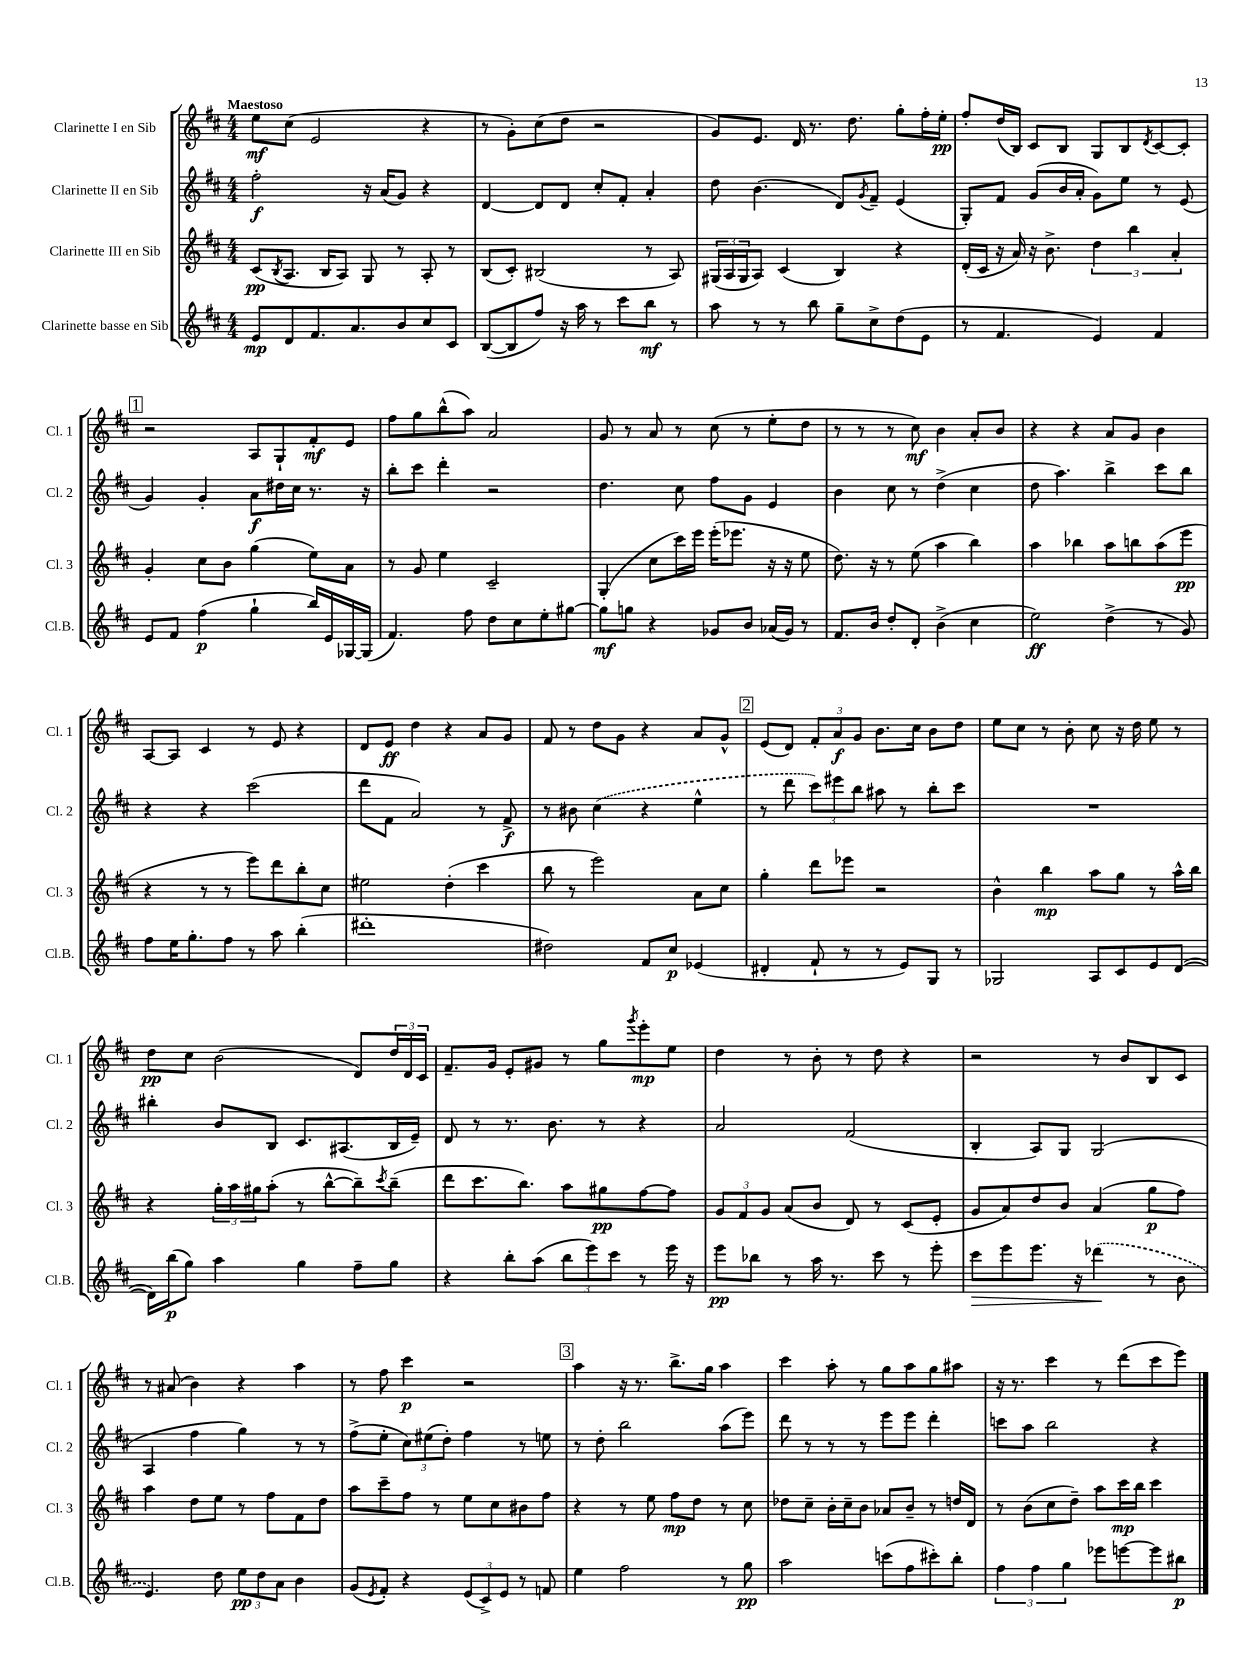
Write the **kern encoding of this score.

**kern	**kern	**kern	**kern
*staff4	*staff3	*staff2	*staff1
*clefG2	*clefG2	*clefG2	*clefG2
*k[f#c#]	*k[f#c#]	*k[f#c#]	*k[f#c#]
*M4/4	*M4/4	*M4/4	*M4/4
8e/L	(8c#/L	2ff#'\	8ee\L
.	8qB/	.	.
8d/	8.A/J	.	(8cc#\J
8.f#/	.	.	2e/
.	16B/LK	.	.
.	8A/J)	.	.
8.a/	.	.	.
.	8G/	16r	.
.	.	(16a/LK	.
8b/	8r	8g/J)	.
8cc#/	8A'/	4r	4r
8c#/J	8r	.	.
=	=	=	=
([8B/L	(8B/L	[4d/	8r
8B/]	8c#'/J)	.	8g'\L)
8ff#/J)	(2B#/	8d/]L	(8cc#\
16r	.	8d/J	8dd\J
16aa\	.	.	.
8r	.	8cc#'/L	2r
8ccc#\L	.	8f#'/J	.
8bb\J	8r	4a'/	.
8r	8A/)	.	.
=	=	=	=
8aa\	(24G#/LL	8dd\	8g/L)
.	24A/	.	.
.	24G#/J	.	.
8r	8A/J)	(4.b\	8.e/J
8r	(4c#/	.	.
.	.	.	16d/
8bb\	.	.	8.r
8gg~\L	4B/)	8d/L)	.
.	.	.	8.dd\
.	.	8qg/	.
8cc#^\	.	8f#~/J	.
(8dd\	4r	(4e/	8gg'\L
8e\J	.	.	16ff#'\L
.	.	.	16ee'\JJ
=	=	=	=
8r	(16d'/LL	8G'/L)	8ff#'/L
.	16c#/JJ	.	.
4.f#/	16r	8f#/J	(16dd/L
.	16a/)	.	16B/JJ)
.	16r	(8g/L	8c#/L
.	8.b^\	.	.
.	.	16b/L	8B/J
.	.	16a'/JJ	.
4e/)	6dd\	8g\L)	8G/L
.	.	8ee\J	8B/
.	6bb\	.	.
.	.	.	8qd/
4f#/	.	8r	[8c#/
.	6a'/	.	.
.	.	(8e/	8c#'/]J
=	=	=	=
8e/L	4g'/	4g/)	2r
8f#/J	.	.	.
(4ff#\	8cc#\L	4g'/	.
.	8b\J	.	.
4gg`\	(4gg\	8a\L	8A/L
.	.	16dd#\L	8G`/
.	.	16cc#\JJ	.
16bb/LL)	8ee\L)	8.r	8f#'/
16e/	.	.	.
[16G-/	8a\J	.	8e/J
(16G-/]JJ	.	16r	.
=	=	=	=
4.f#/)	8r	8bb'\L	8ff#\L
.	8g/	8ccc#\J	8gg\
.	4ee\	4ddd'\	(8bb^^\
8ff#\	.	.	8aa\J)
8dd\L	2c#~/	2r	2a/
8cc#\	.	.	.
8ee'\	.	.	.
[8gg#\J	.	.	.
=	=	=	=
8gg#\]L	(4G'/	4.dd\	8g/
8gg\J	.	.	8r
4r	8cc#\L	.	8a/
.	16ccc#\L)	8cc#\	8r
.	16eee\JJ	.	.
8g-/L	(16eee'\LK	8ff#\L	(8cc#\
.	8.eee-\J	.	.
8b/J	.	8g\J	8r
(16a-/LL	16r	4e/	8ee'\L
16g-/JJ)	16r	.	.
8r	8ee\	.	8dd\J
=	=	=	=
8.f#/L	8.dd\)	4b\	8r
.	.	.	8r
16b/Jk	16r	.	.
8dd'/L	8r	8cc#\	8r
8d'/J	(8ee\	8r	8cc#\)
(4b^\	4aa\	(4dd^\	4b\
4cc#\	4bb\)	4cc#\	8a'/L
.	.	.	8b/J
=	=	=	=
2ee\)	4aa\	8dd\	4r
.	.	4.aa\)	.
.	4bb-\	.	4r
(4dd^\	8aa\L	4bb^\	8a/L
.	8bb\	.	8g/J
8r	(8aa\	8ccc#\L	4b\
8g/)	8eee\J	8bb\J	.
=	=	=	=
8ff#\L	4r	4r	[8A/L
16ee\K	.	.	8A/]J
8.gg'\	.	.	.
.	8r	4r	4c#/
8ff#\J	8r	.	.
8r	8eee\L)	(2ccc#\	8r
8aa\	8ddd\	.	8e/
(4bb'\	8bb'\	.	4r
.	8cc#\J	.	.
=	=	=	=
1ddd#'	2ee#\	8ddd\L	8d/L
.	.	8f#\J	8e/J
.	.	2a/)	4dd\
.	(4dd'\	.	4r
.	4ccc#\	8r	8a/L
.	.	8f#^/	8g/J
=	=	=	=
2dd#\)	8bb\	8r	8f#/
.	8r	8b#\	8r
.	2eee\)	(4cc#\	8dd\L
.	.	.	8g\J
8f#/L	.	4r	4r
8cc#/J	.	.	.
(4e-/	8a\L	4ee^^\	8a/L
.	8cc#\J	.	8g^^/J
=	=	=	=
4d#'/	4gg'\	8r	(8e/L
.	.	8ddd\	8d/J)
8f#`/	8ddd\L	12ccc#\L)	12f#'/L
.	.	12eee#\	12a/
8r	8eee-\J	.	.
.	.	12bb\J	12g/J
8r	2r	8aa#\	8.b\L
8e/L)	.	8r	.
.	.	.	16cc#\Jk
8G/J	.	8bb'\L	8b\L
8r	.	8ccc#\J	8dd\J
=	=	=	=
2G-/	4b^^\	1r	8ee\L
.	.	.	8cc#\J
.	4bb\	.	8r
.	.	.	8b'\
8A/L	8aa\L	.	8cc#\
8c#/	8gg\J	.	16r
.	.	.	16dd\
8e/	8r	.	8ee\
([8d/J	16aa^^\LL	.	8r
.	16bb\JJ	.	.
=	=	=	=
16d\]LL)	4r	4bb#'\	8dd\L
(16bb\J	.	.	.
8gg\J)	.	.	8cc#\J
4aa\	24gg'\LL	8b/L	(2b\
.	24aa\	.	.
.	24gg#\J	.	.
.	(8aa'\J	8B/J	.
4gg\	8r	8.c#/L	.
.	[8bb^^\L	.	.
.	.	(8.A#/	.
8ff#~\L	8bb~\])	.	8d/L)
.	8qccc#/	.	.
8gg\J	(8bb~\J	16B/L	24dd/L
.	.	.	24d/
.	.	16e~/JJ)	.
.	.	.	24c#/JJ
=	=	=	=
4r	8ddd\L	8d/	8.f#~/L
.	8.ccc#\	8r	.
.	.	.	16g/Jk
8bb'\L	.	8.r	8e'/L
.	8.bb\J)	.	.
(8aa\J	.	.	8g#/J
.	.	8.b\	.
12bb\L	8aa\L	.	8r
12eee\)	.	.	.
.	8gg#\	8r	8gg\L
12ccc#\J	.	.	.
.	.	.	8qggg/
8r	[8ff#\	4r	8eee'\
16eee\	8ff#\]J	.	8ee\J
16r	.	.	.
=	=	=	=
8eee\L	12g/L	2a/	4dd\
.	12f#/	.	.
8bb-\J	.	.	.
.	12g/J	.	.
8r	(8a/L	.	8r
16aa\	8b/J	.	8b'\
8.r	.	.	.
.	8d/)	(2f#/	8r
8ccc#\	8r	.	8dd\
8r	(8c#/L	.	4r
8eee'\	8e'/J	.	.
=	=	=	=
8ccc#\L	8g/L	4B'/	2r
8eee\	8a/)	.	.
8.eee\J	8dd/	8A/L)	.
.	8b/J	8G/J	.
16r	.	.	.
(4ddd-\	(4a/	(2G/	8r
.	.	.	8b/L
8r	8gg\L	.	8B/
8b\	8ff#\J)	.	8c#/J
=	=	=	=
4.e/)	4aa\	4A/	8r
.	.	.	(8a#/
.	8dd\L	4ff#\	4b\)
8dd\	8ee\J	.	.
12ee\L	8r	4gg\)	4r
12dd\	.	.	.
.	8ff#\L	.	.
12a\J	.	.	.
4b\	8f#\	8r	4aa\
.	8dd\J	8r	.
=	=	=	=
(8g/L	8aa\L	(8ff#^\L	8r
8qe/	.	.	.
8f#'/J)	8ccc#~\	8ee'\J	8ff#\
4r	8ff#\J	12cc#\L)	4ccc#\
.	.	(12ee#\	.
.	8r	.	.
.	.	12dd'\J)	.
(12e/L	8ee\L	4ff#\	2r
12c#^/)	.	.	.
.	8cc#\	.	.
12e/J	.	.	.
8r	8b#\	8r	.
8f/	8ff#\J	8ee\	.
=	=	=	=
4ee\	4r	8r	4aa\
.	.	8dd'\	.
2ff#\	8r	2bb\	16r
.	.	.	8.r
.	8ee\	.	.
.	8ff#\L	.	8.bb^\L
.	8dd\J	.	.
.	.	.	16gg\Jk
8r	8r	(8aa\L	4aa\
8gg\	8cc#\	8eee\J)	.
=	=	=	=
2aa\	8dd-\L	8ddd\	4ccc#\
.	8cc#~\J	8r	.
.	16b'\LL	8r	8aa'\
.	16cc#~\J	.	.
.	8b\J	8r	8r
(8ccc\L	8a-/L	8eee\L	8gg\L
8ff#\	8b~/J	8eee\J	8aa\
8ccc#'\)	8r	4ddd'\	8gg\
8bb'\J	16dd/LL	.	8aa#\J
.	16d/JJ	.	.
=	=	=	=
6ff#\	8r	8ccc\L	16r
.	.	.	8.r
.	(8b\L	8aa\J	.
6ff#\	.	.	.
.	8cc#\	2bb\	4ccc#\
6gg\	.	.	.
.	8dd~\J)	.	.
8eee-\L	8aa\L	.	8r
[8eee\	16ccc#\L	.	(8ddd\L
.	16bb\JJ	.	.
8eee\]	4ccc#\	4r	8ccc#\
8bb#\J	.	.	8eee\J)
==	==	==	==
*-	*-	*-	*-
